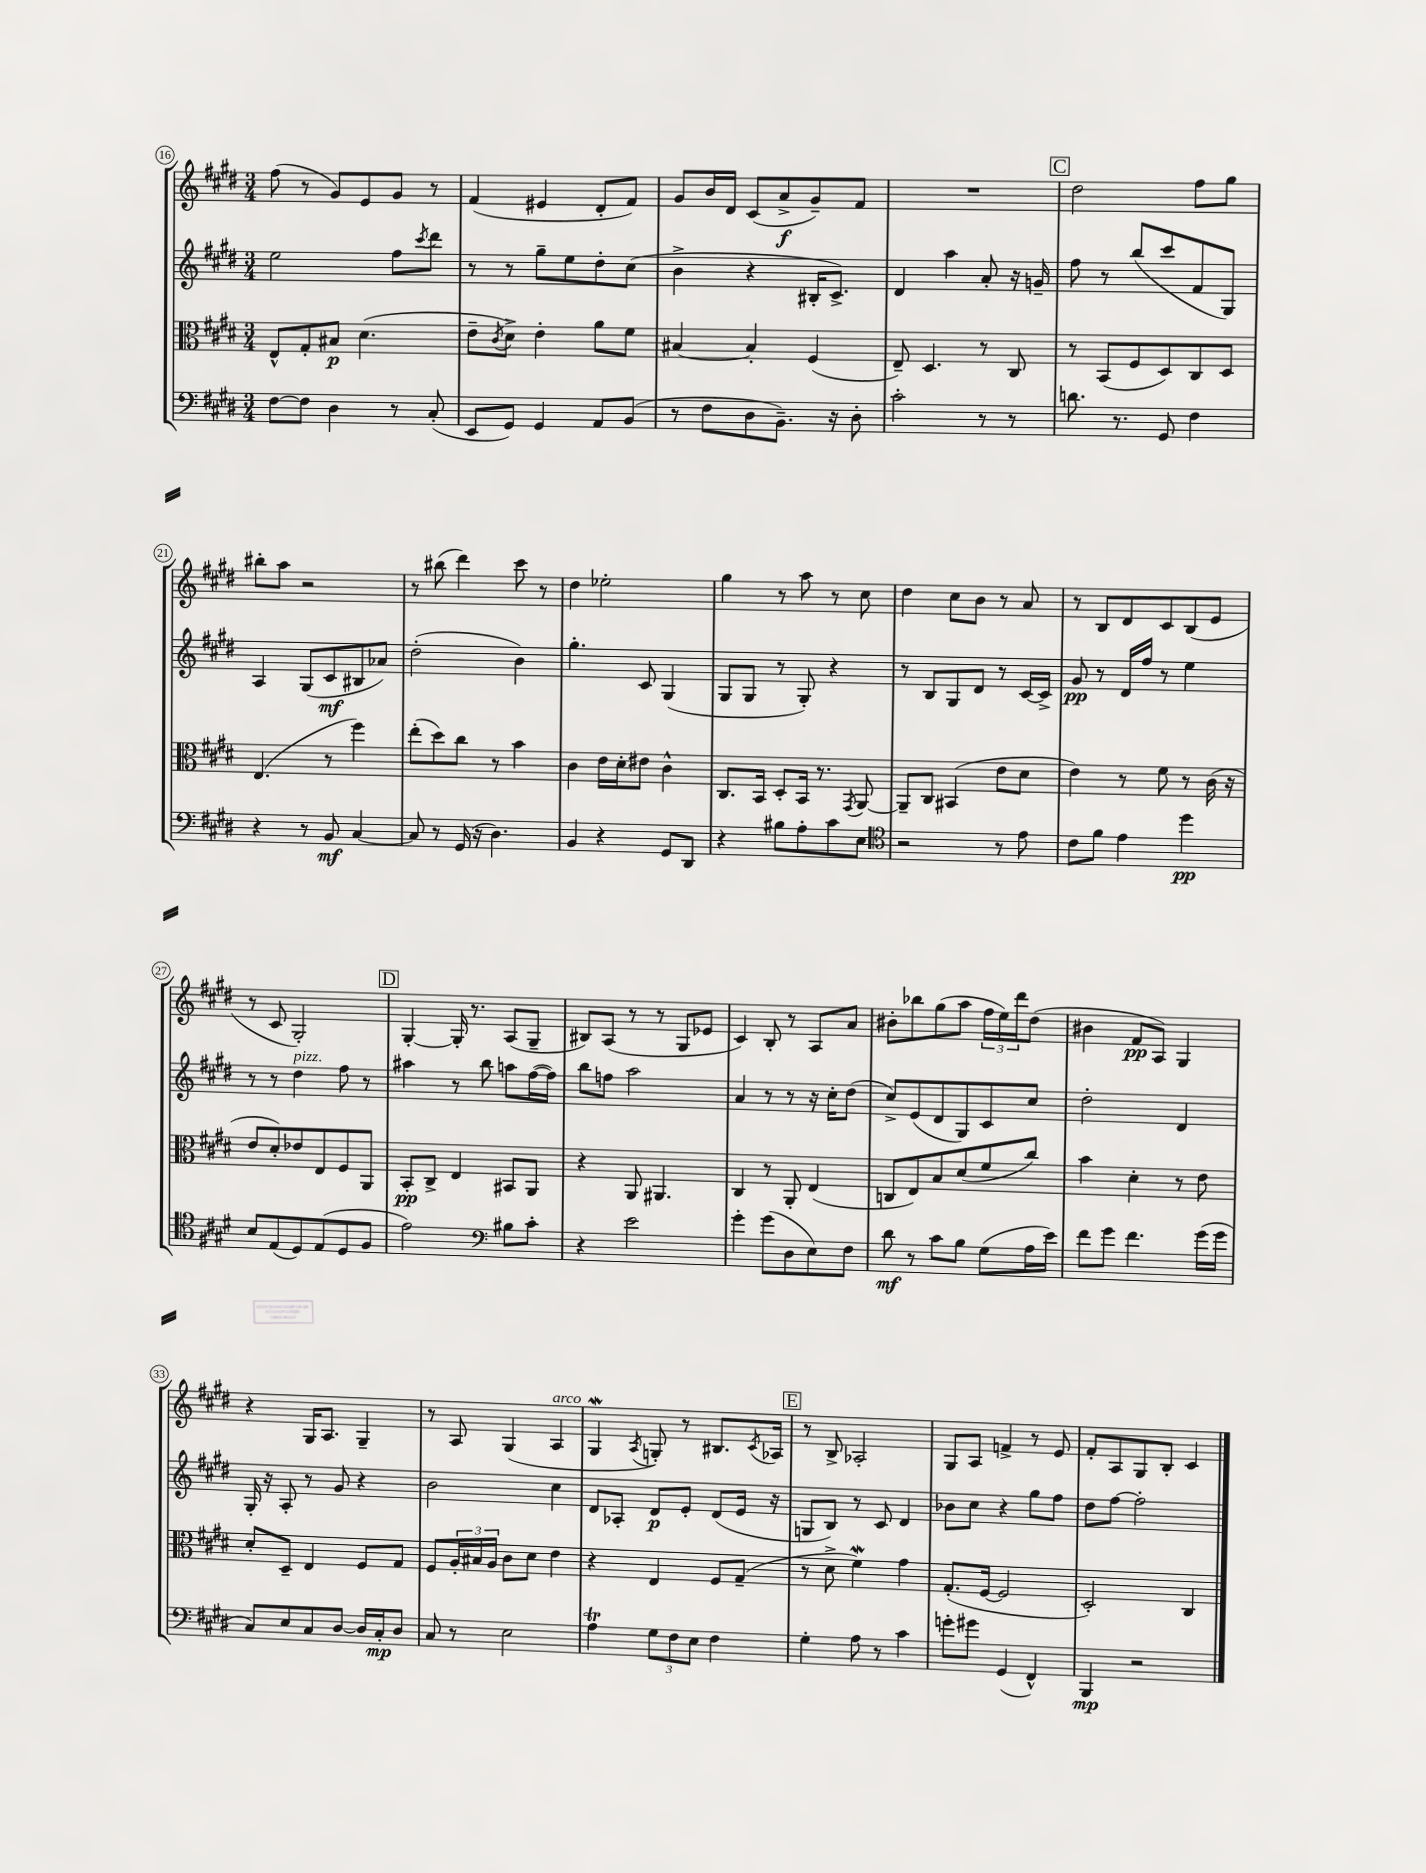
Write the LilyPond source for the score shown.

<<
\new StaffGroup <<
\new Staff = "s0" {
    \clef treble \key e \major \numericTimeSignature \time 3/4
    fis''8( r8 gis'8) e'8 gis'8 r8 |
    fis'4( eis'4 dis'8-. fis'8) |
    gis'8 b'16 dis'16 cis'8( a'8->\f gis'8--) fis'8 |
    R2. |
    \mark \markup { \box "C" } dis''2 fis''8 gis''8 |
    bis''8-. a''8 r2 |
    r8 bis''8( dis'''4) cis'''8 r8 |
    dis''4 ees''2-. |
    gis''4 r8 a''8 r8 cis''8 |
    dis''4 cis''8 b'8 r8 a'8 |
    r8 b8 dis'8 cis'8 b8( e'8 |
    r8 cis'8 gis2-.) |
    \mark \markup { \box "D" } gis4~-. gis16-. r8. a8( gis8-- |
    bis8) a8( r8 r8 gis8 ees'8 |
    cis'4) b8-. r8 a8 a'8 |
    bis'8-. bes''8 gis''8( a''8 \tuplet 3/2 { fis''16 e''16) dis'''16 } dis''8( |
    bis'4 fis'8\pp a8) gis4 |
    r4 gis16 a8. gis4-- |
    r8 a8 gis4( a4^\markup { \italic "arco" } |
    gis4\mordent \acciaccatura { a8 } g8-.) r8 bis8. \acciaccatura { cis'8 } aes16 |
    \mark \markup { \box "E" } r8 b8-> aes2-. |
    gis8 a8 f'4-> r8 e'8 |
    fis'8-. a8 gis8 b8-. cis'4 \bar "|." |
}
\new Staff = "s1" {
    \clef treble \key e \major \numericTimeSignature \time 3/4
    e''2 fis''8 \acciaccatura { cis'''8 } dis'''8 |
    r8 r8 gis''8-- e''8 dis''8-. cis''8( |
    b'4-> r4 bis16-. cis'8.->) |
    dis'4 a''4 a'8-. r16 g'16-- |
    \mark \markup { \box "C" } fis''8 r8 b''8( cis'''8 fis'8 gis8) |
    a4 gis8( cis'8\mf bis8 aes'8) |
    dis''2-.( b'4) |
    gis''4.-. cis'8 gis4( |
    gis8 gis8 r8 gis8-.) r4 |
    r8 b8 gis8 dis'8 r8 cis'16~ cis'16-> |
    gis'8\pp r8 dis'16 fis''16 r8 e''4 |
    r8 r8 dis''4^\markup { \italic "pizz." } fis''8 r8 |
    \mark \markup { \box "D" } ais''4 r8 b''8 a''8 fis''16~( fis''16) |
    b''8 f''8 a''2 |
    a'4 r8 r8 r16 cis''16-. dis''8( |
    cis''8->) e'8( dis'8 gis8) cis'8 cis''8 |
    dis''2-. dis'4 |
    gis16-. r16 a8-. r8 gis'8 r4 |
    b'2 cis''4 |
    dis'8 aes8-. dis'8\p e'8-. dis'8( e'16 r16 |
    \mark \markup { \box "E" } g8 b8) r8 cis'8 dis'4 |
    bes'8 cis''8 r4 gis''8 fis''8 |
    dis''8 fis''8~ fis''2-. \bar "|." |
}
\new Staff = "s2" {
    \clef alto \key e \major \numericTimeSignature \time 3/4
    e8-^ gis8-. bis8\p dis'4.( |
    e'8-- \acciaccatura { cis'8 } dis'8->) e'4-. a'8 fis'8 |
    bis4~ bis4-. fis4( |
    e8--) dis4. r8 cis8 |
    \mark \markup { \box "C" } r8 b,8( fis8 dis8) cis8 dis8 |
    e4.( r8 fis''4) |
    e''8-.( dis''8) cis''8 r8 b'4 |
    cis'4 e'16 dis'16-. eis'8 cis'4-^ |
    cis8. b,16 dis8-. b,16 r8. \acciaccatura { gis,8 } a,8~ |
    a,8-- cis8 bis,4( e'8 dis'8 |
    e'4) r8 fis'8 r8 cis'16( r16 |
    e'8 dis'8-.) ees'8 e8 fis8 a,8 |
    \mark \markup { \box "D" } b,8-.\pp cis8-> e4 bis,8 a,8 |
    r4 a,8 ais,4. |
    cis4 r8 a,8-. e4( |
    c8 e8) b8 dis'8( fis'8 cis''8) |
    b'4 dis'4-. r8 e'8 |
    dis'8-. dis8-- e4 fis8 gis8 |
    fis8 \tuplet 3/2 { a16-. bis16 a16 } cis'8 dis'8 e'4 |
    r4 e4 fis8 gis8--( |
    \mark \markup { \box "E" } r8 dis'8-> fis'4\mordent) gis'4 |
    gis8.-.( fis16~ fis2 |
    dis2-.) cis4 \bar "|." |
}
\new Staff = "s3" {
    \clef bass \key e \major \numericTimeSignature \time 3/4
    fis8~ fis8 dis4 r8 cis8-.( |
    e,8 gis,8) gis,4 a,8 b,8( |
    r8 fis8 dis8 b,8.--) r16 dis8-. |
    cis'2-. r8 r8 |
    \mark \markup { \box "C" } d'8. r8. gis,8 fis4 |
    r4 r8 b,8\mf cis4~ |
    cis8 r8 gis,16( r16 dis4.) |
    b,4 r4 gis,8 dis,8 |
    r4 bis8 a8-. cis'8 e8 |
    \clef tenor r2 r8 e'8 |
    cis'8 fis'8 e'4 dis''4\pp |
    b8 e8( dis8) e8( dis8 fis8 |
    \mark \markup { \box "D" } e'2) \clef bass bis8 cis'8-. |
    r4 e'2 |
    gis'4-. gis'8( dis8 e8) fis8 |
    dis'8\mf r8 cis'8 b8 gis8( a16 e'16) |
    fis'8 gis'8 fis'4. gis'16( gis'16 |
    cis8) e8 cis8 dis8~ dis16 cis16-.\mp dis8 |
    cis8 r8 e2 |
    a4\trill \tuplet 3/2 { gis8 fis8 e8 } fis4 |
    \mark \markup { \box "E" } gis4-. a8 r8 cis'4 |
    g'8-. gis'8 gis,4( fis,4-^) |
    b,,4\mp r2 \bar "|." |
}
>>
>>
\layout { \context { \Score currentBarNumber = #16 \override BarNumber.stencil = #(make-stencil-circler 0.1 0.3 ly:text-interface::print) } }
